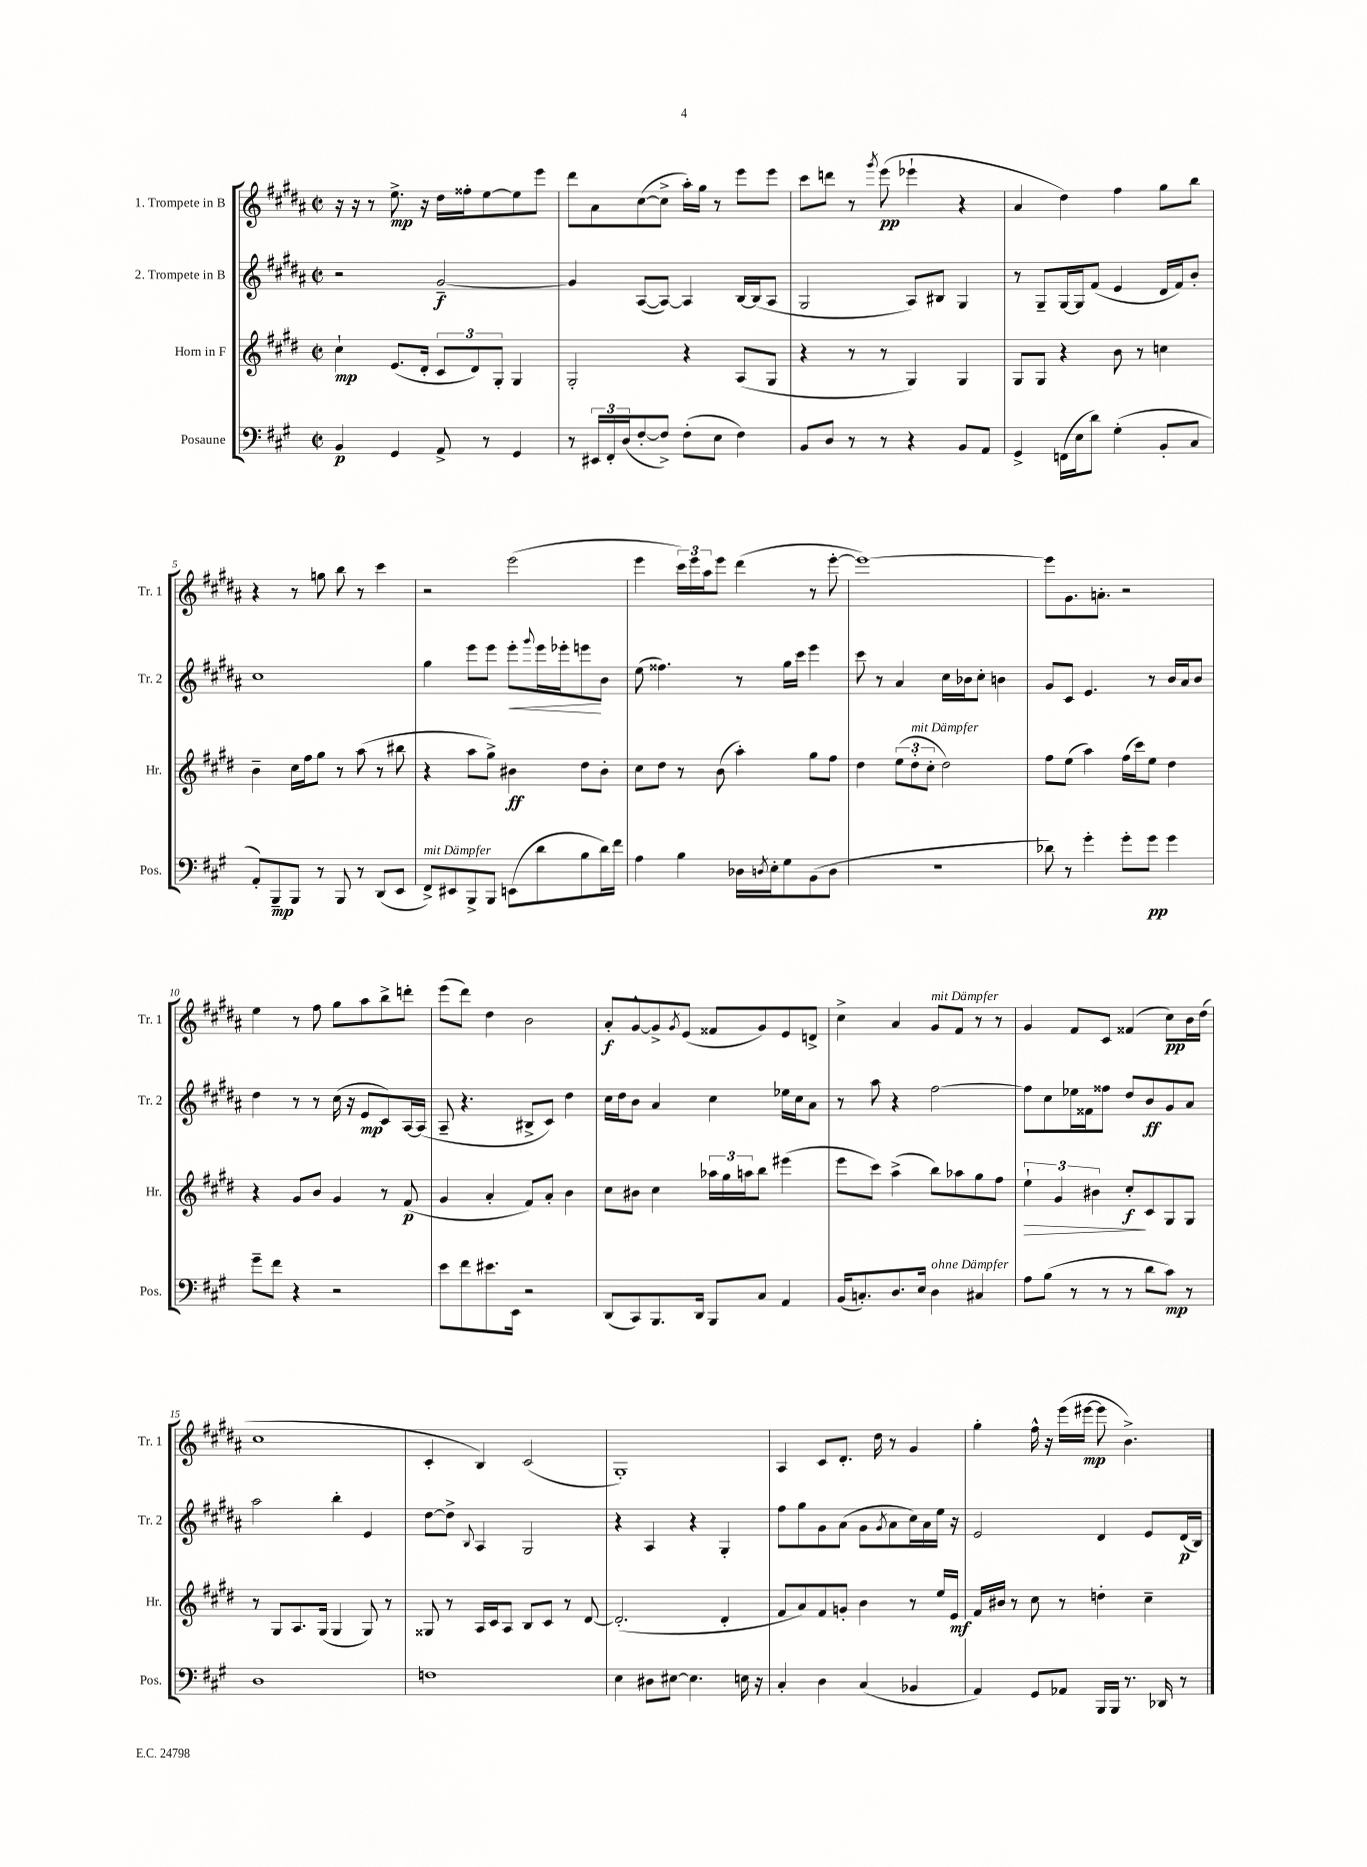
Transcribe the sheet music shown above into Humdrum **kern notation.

**kern	**kern	**kern	**kern
*staff4	*staff3	*staff2	*staff1
*clefF4	*clefG2	*clefG2	*clefG2
*k[f#c#g#]	*k[f#c#g#d#]	*k[f#c#g#d#a#]	*k[f#c#g#d#a#]
*M2/2	*M2/2	*M2/2	*M2/2
*met(c|)	*met(c|)	*met(c|)	*met(c|)
4BB	4cc#`	2r	16r
.	.	.	16r
.	.	.	8r
4GG#	(8.e	.	8.ee^
.	16d#'	.	16r
8AA^	12c#	[2g#~	16dd#
.	.	.	16ff##'
.	12d#)	.	.
8r	.	.	[8ee
.	12G#'	.	.
4GG#	4G#	.	8ee]
.	.	.	8eee
=	=	=	=
8r	2G#'	4g#]	8ddd#
24EE#	.	.	8a#
24FF#'	.	.	.
(24D	.	.	.
[8F#'	.	([8A#	([8cc#
8F#^])	.	8A#_)	8cc#^]
(8F#'	4r	4A#]	16aa#')
.	.	.	16gg#
8E	.	.	8r
4F#)	(8A	[16B	8eee
.	.	(16B]	.
.	8G#	8A#	8eee
=	=	=	=
8BB	4r	2G#	8ccc#
8D	.	.	8ddd
8r	8r	.	8r
.	.	.	8qggg#
8r	8r	.	(8eee
4r	4G#)	8A#)	4eee-`
.	.	8B#	.
8BB	4G#	4G#	4r
8AA	.	.	.
=	=	=	=
4GG#^	8G#	8r	4a#
.	8G#	8G#~	.
(16FF	4r	[16G#	4dd#)
16E	.	16G#]	.
8d)	.	(8f#	.
(4G#'	8b	4e	4ff#
.	8r	.	.
8BB'	4cc	16d#	8gg#
.	.	16f#)	.
8C#	.	8b'	8bb
=	=	=	=
8AA')	4b~	1cc#	4r
8BBB~	.	.	.
8BBB	16cc#	.	8r
.	16ff#	.	.
8r	8gg#	.	8gg
8BBB	8r	.	8bb
8r	(8aa	.	8r
(8DD	8r	.	4ccc#
8EE	8bb#	.	.
=	=	=	=
8FF#^)	4r	4gg#	2r
8EE#	.	.	.
8BBB^	8aa	8eee	.
8BBB	8gg#^)	8eee	.
(8EE	4b#	8eee'	(2eee
.	.	8qqggg#	.
8d	.	16eee	.
.	.	16eee-'	.
8B	8dd#	8eee	.
16d)	8b#'	8b	.
16f#	.	.	.
=	=	=	=
4A	8cc#	(8ee	4eee
.	8dd#	4.ff##)	.
4B	8r	.	24ccc#)
.	.	.	24eee
.	.	.	24aa#
.	(8b	.	8eee
16D-	4aa')	8r	(4ddd#
8qD	.	.	.
16E'	.	.	.
8G#	.	16gg#	.
.	.	16ccc#	.
(8BB	8gg#	4eee	8r
8D	8ff#	.	[8eee'
=	=	=	=
1r	4dd#	8ccc#	1eee_)
.	.	8r	.
.	(12ee	4a#	.
.	12dd#'	.	.
.	12cc#'	.	.
.	2dd#)	16cc#	.
.	.	16b-	.
.	.	8cc#'	.
.	.	4b	.
=	=	=	=
8d-)	8ff#	8g#	8eee]
8r	(8ee	8c#	8.g#
4g#'	4aa)	4.e	.
.	.	.	8.a'
8g#'	(16ff#	.	2r
.	16ccc#)	.	.
8g#	8ee	8r	.
4g#	4dd#	16b	.
.	.	16a#	.
.	.	8b	.
=	=	=	=
8g#~	4r	4dd#	4ee
8f#	.	.	.
4r	8g#	8r	8r
.	8b	8r	8ff#
2r	4g#	(16cc#	8gg#
.	.	16r	.
.	.	8e	8aa#
.	8r	8c#)	8bb^
.	(8f#	[16A#	8ddd'
.	.	(16A#]	.
=	=	=	=
8e	4g#	8A#~	(8eee
8f#	.	4.r	8ddd#)
8.e#	4a'	.	4dd#
16EE	.	.	.
2r	8f#)	8B#^	2b
.	8a'	8c#)	.
.	4b	4dd#	.
=	=	=	=
(8DD	8cc#	16cc#	8a#'
.	.	16dd#	.
8CC#)	8b#	8b	[8g#^^
8.BBB	4cc#	4a#	8g#^]
.	.	.	8qg#
.	.	.	(8e
16DD	.	.	.
8BBB	24aa-	4cc#	8f##
.	24gg#	.	.
.	24aa	.	.
8C#	8bb	.	8g#)
4AA	(4eee#	16ee-	8e
.	.	16cc#	.
.	.	8a#	8d^
=	=	=	=
(16BB	8eee	8r	4cc#^
8.C')	.	.	.
.	8ccc#)	8aa#	.
8.D	(4aa^	4r	4a#
16E	.	.	.
4D	8bb)	[2ff#	8g#
.	8aa-	.	8f#
4C#	8gg#	.	8r
.	8ff#	.	8r
=	=	=	=
8A	6ee`	8ff#]	4g#
(8B	.	8cc#	.
.	6g#	.	.
8r	.	16ee-	8f#
.	.	16f##	.
.	6b#	.	.
8r	.	8ff##	8c#
8r	8cc#'	8dd#	(4f##
8d	8c#	8b	.
8c#)	8G#	8g#	8cc#)
8r	8G#	8a#	16b
.	.	.	(16dd#
=	=	=	=
1D	8r	2aa#	1cc#
.	8G#	.	.
.	8.A	.	.
.	(16G#	.	.
.	4G#	4bb'	.
.	8G#)	4e	.
.	8r	.	.
=	=	=	=
1F	8G##	[8dd#	4c#'
.	8r	8dd#^]	.
.	.	8qqB	.
.	16A	4A#	4B)
.	16c#	.	.
.	8A	.	.
.	8B	2G#	(2c#
.	8c#	.	.
.	8r	.	.
.	[8d#	.	.
=	=	=	=
4E	(2.d#']	4r	1G#')
8D#	.	4A#	.
[8E#	.	.	.
4.E#]	.	4r	.
.	4d#'	4G#'	.
16E	.	.	.
16r	.	.	.
=	=	=	=
4C#'	8f#	8ff#	4A#
.	8a)	8gg#	.
4D	8f#	8g#	8c#
.	8g'	(8a#	8.d#'
(4C#	4b	8g#	.
.	.	.	16dd#
.	.	8qg#	.
.	.	8a#	8r
4BB-	8r	16cc#)	4g#
.	.	16a#	.
.	16ee	16ee	.
.	16e	16r	.
=	=	=	=
4AA)	16f#	2e	4gg#'
.	16b#	.	.
.	8r	.	.
8GG#	8cc#	.	16ff#^^
.	.	.	16r
8AA-	8r	.	(16eee
.	.	.	[16eee#
16BBB	4dd'	4d#	8eee#]
16BBB	.	.	.
8.r	.	.	4.b^)
.	4cc#~	8e	.
16DD-	.	.	.
8r	.	(16d#	.
.	.	16B)	.
==	==	==	==
*-	*-	*-	*-
